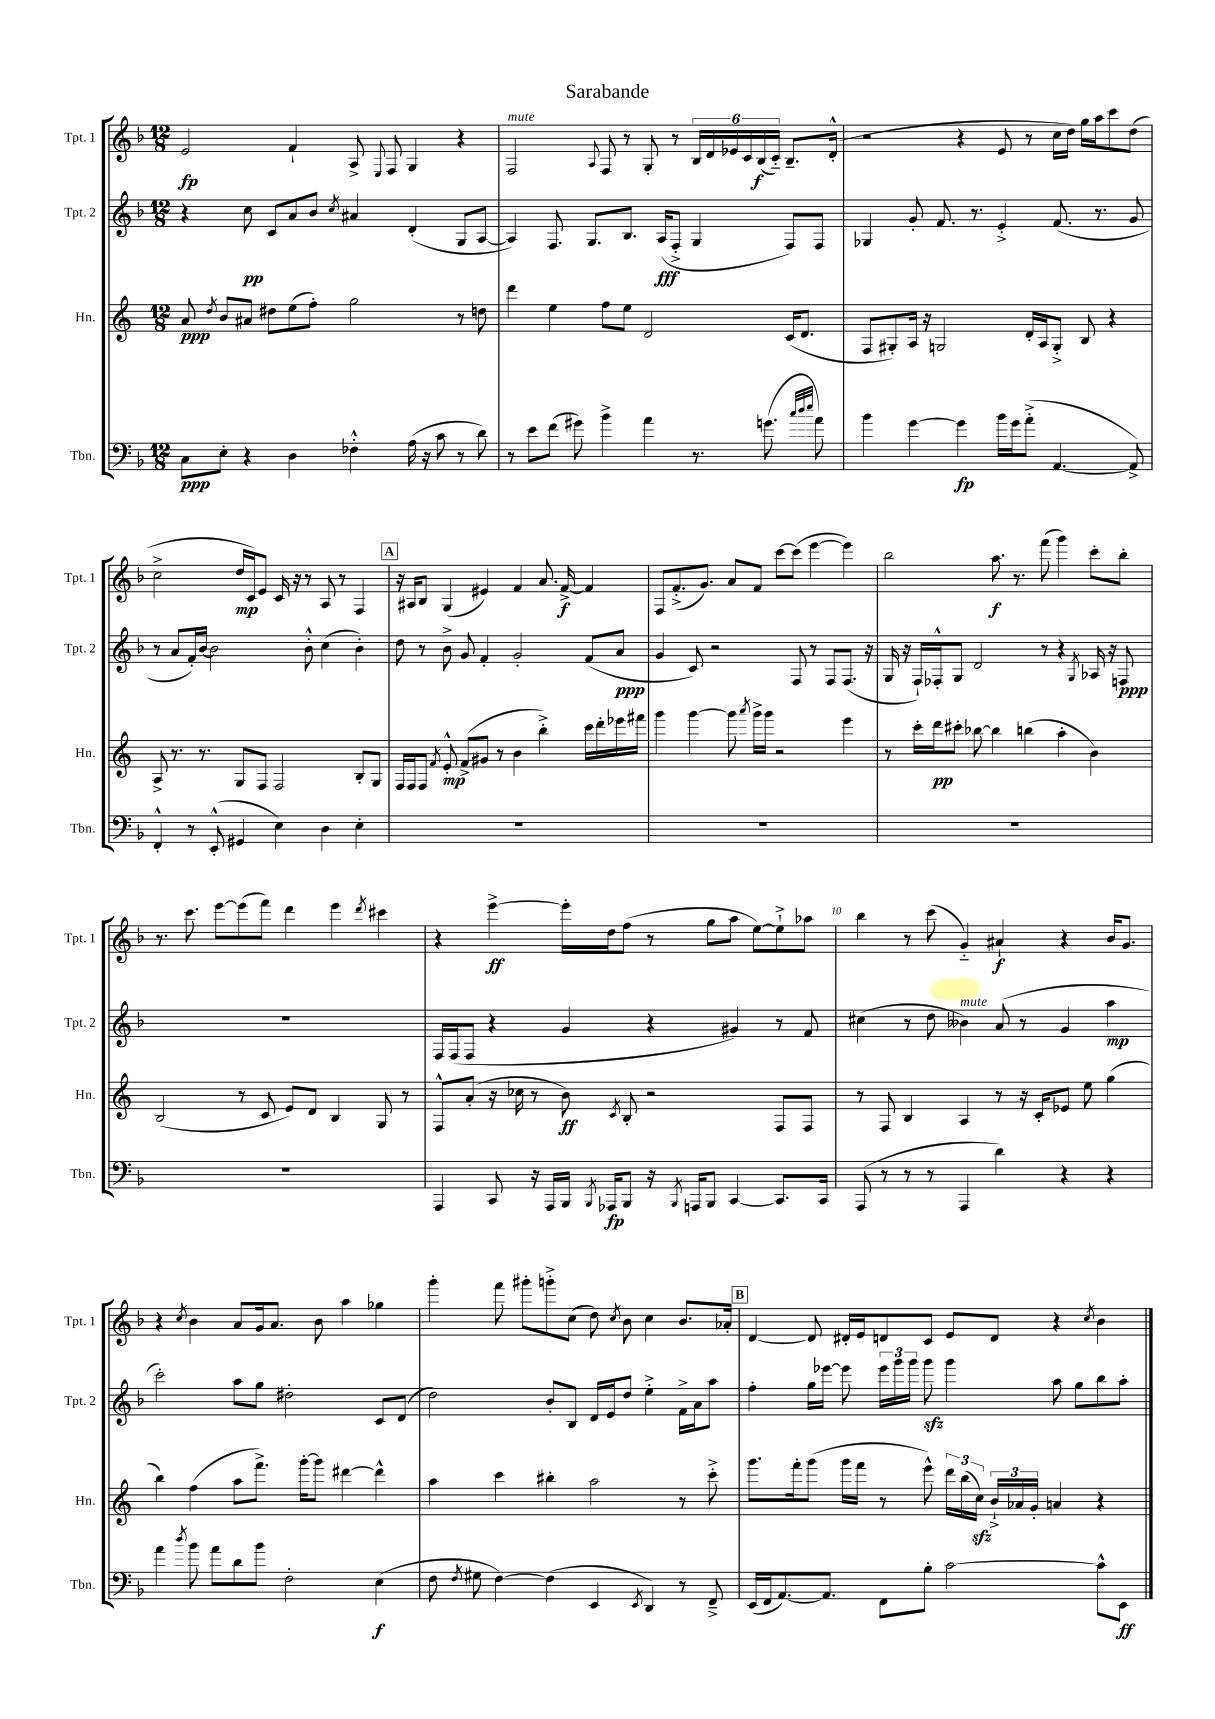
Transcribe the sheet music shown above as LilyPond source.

\header { title = "Sarabande" }
<<
\new StaffGroup <<
\new Staff = "s0" \with { instrumentName = "Tpt. 1" shortInstrumentName = "Tpt. 1" } {
    \clef treble \key f \major \numericTimeSignature \time 12/8
    \autoBeamOff e'2\fp f'4-! a8-> \appoggiatura { e8 } f8 g4 r4 |
    f2^\markup { \italic "mute" } \appoggiatura { a8 } f8 r8 g8-. r8 \tuplet 6/4 { bes16[ d'16 ees'16 c'16 bes16\f( c'16]-_) } bes8.[-- d'16]-.-^( |
    r2 r4 e'8 r8 c''16[ d''16]) g''16[ a''16 c'''8 d''8]( |
    c''2-> d''16[\mp c'16) e'8] c'16 r16 r8 a8 r8 f4 |
    \mark \markup { \box "A" } r16 ais16[ bes8] g4( eis'4) f'4 a'8. f'16~->\f f'4 |
    f8[ f'8.-.->( g'8.]) a'8[ f'8] c'''8[~ c'''8]( e'''4~ e'''4) |
    bes''2 a''8.\f r8. f'''8( g'''4) c'''8[-. bes''8]-. |
    r8. c'''8. e'''8[~ e'''8( f'''8]) d'''4 e'''4 \acciaccatura { d'''8 } cis'''4 |
    r4 e'''4~->\ff e'''16[-. d''16 f''8]( r8 g''8[ a''8] e''8[~) e''8-!-> aes''8] |
    bes''4 r8 c'''8( g'4-_) ais'4-!\f r4 bes'16[ g'8.] |
    r4 \acciaccatura { c''8 } bes'4 a'8[ g'16 a'8.] bes'8 a''4 ges''4 |
    g'''4-. f'''8 gis'''8[-. g'''8-.-> c''8]( d''8) \acciaccatura { c''8 } bes'8 c''4 bes'8.[ aes'16]-. |
    \mark \markup { \box "B" } d'4~ d'8 dis'16[-. e'16 d'8 c'8] e'8[ d'8] r4 \acciaccatura { c''8 } bes'4 \bar "|." |
}
\new Staff = "s1" \with { instrumentName = "Tpt. 2" shortInstrumentName = "Tpt. 2" } {
    \clef treble \key f \major \numericTimeSignature \time 12/8
    \autoBeamOff r4 c''8\pp c'8[ a'8 bes'8] \acciaccatura { c''8 } ais'4 d'4-.( g8[ a8]~ |
    a4) f8. g8.[ bes8.] a16[\fff( f8]-.-> g4 f8[) f8] |
    ges4 g'8-. f'8. r8. e'4-.-> f'8.( r8. g'8 |
    r8 a'8[ f'16-.) bes'16]~ bes'2 bes'8-.-^ c''4( bes'4-.) |
    \mark \markup { \box "A" } d''8 r8 bes'8-> g'8 f'4-. g'2-. f'8[( a'8]\ppp |
    g'4 c'8) r2 f8 r8 f8[ f8.]( r16 |
    g16 r16 f16[-!) fes16-.-^ g8] d'2 r8 r4 \acciaccatura { g8 } aes16 r16 f8\ppp |
    R1. |
    f16[ f16( f8] r4 g'4 r4 gis'4) r8 f'8 |
    cis''4( r8 d''8 beses'4^\markup { \italic "mute" }) a'8( r8 g'4 a''4\mp |
    c'''2-.) a''8[ g''8] dis''2-. c'8[ d'8]( |
    d''2) bes'8[-. bes8] d'16[ e'16 d''8] e''4-.-> f'16[-> a'16 a''8] |
    \mark \markup { \box "B" } f''4-. g''16[ ees'''16]~ ees'''8 \tuplet 3/2 { ees'''16[ g'''16 g'''16] } g'''8\sfz g'''4 a''8 g''8[ bes''8 a''8]-. \bar "|." |
}
\new Staff = "s2" \with { instrumentName = "Hn." shortInstrumentName = "Hn." } {
    \clef treble \key c \major \numericTimeSignature \time 12/8
    \autoBeamOff a'8\ppp \acciaccatura { d''8 } b'8[ ais'8] dis''8[ e''8( f''8]-.) g''2 r8 d''8 |
    d'''4 e''4 f''8[ e''8] d'2 c'16[( d'8.] |
    f8[ gis8-.) a16] r16 g2 d'16[-. a16 g8]-.-> b8 r4 |
    a8-> r8. r8. g8[ f8] f2 b8[-. g8] |
    \mark \markup { \box "A" } f16[ f16 f8] \acciaccatura { f'8 } e'8-.-^\mp f'8[->( gis'8] r8 b'4 b''4-.->) c'''16[ d'''16-. ees'''16 fis'''16] |
    g'''4 g'''4~ g'''8 \acciaccatura { a'''8 } g'''16[-> g'''16] r2 e'''4 |
    r8 c'''16[-. d'''16\pp cis'''8]-. bes''8~ bes''4 b''4( a''4-. b'4) |
    b2( r8 c'8 e'8[) d'8] b4 g8 r8 |
    f8[-^ a'8]-.( r16 ces''16 r8 b'8\ff) \acciaccatura { c'8 } b8-. r2 f8[ f8] |
    r8 f8 b4 a4 r8 r16 c'16[-. ees'8] e''8 g''4( |
    b''4) f''4( a''8[ f'''8.]->) g'''16[~-. g'''8] dis'''4~ dis'''4-^ |
    a''4 c'''4 bis''4-. a''2 r8 c'''8-.-> |
    \mark \markup { \box "B" } g'''8.[ f'''16-. g'''8]( g'''16[ f'''16] r8 e'''8-^) \tuplet 3/2 { d'''16[ b''16( c''16]\sfz) } \tuplet 3/2 { b'16[-!-> aes'16 g'16]-. } a'4 r4 \bar "|." |
}
\new Staff = "s3" \with { instrumentName = "Tbn." shortInstrumentName = "Tbn." } {
    \clef bass \key f \major \numericTimeSignature \time 12/8
    \autoBeamOff c8[\ppp e8]-. r4 d4 fes4-.-^ a16( r16 c'8 r8 d'8) |
    r8 e'8[ f'8]( gis'8) bes'4-> a'4 r8. g'8.( \grace { c''32[ d''32 e''32] } a'8) |
    bes'4 g'4~ g'4\fp bes'16[ g'16 a'8]-.->( a,4.~ a,8->) |
    f,4-.-^ r8 e,8-.-^( gis,4 e4) d4 e4-. |
    \mark \markup { \box "A" } R1. |
    R1. |
    R1. |
    R1. |
    a,,4 c,8 r16 a,,16[ bes,,16] \acciaccatura { bes,,8 } aes,,16[\fp bes,,8] r16 \acciaccatura { bes,,8 } a,,16[ bes,,8] c,4~ c,8.[ c,16] |
    a,,8( r8 r8 r8 a,,4 d'4) r4 r4 |
    a'4 \acciaccatura { d''8 } bes'8 a'8[ d'8 bes'8] f2-. e4\f( |
    f8 \acciaccatura { f8 } gis8 f4~) f4( e,4 \acciaccatura { e,8 } d,4) r8 f,8---> |
    \mark \markup { \box "B" } e,16[( f,16 a,8.~) a,8.] f,8[ bes8]-. c'2~ c'8[-^ e,8]\ff \bar "|." |
}
>>
>>
\layout { \context { \Score \override BarNumber.break-visibility = ##(#f #t #t) barNumberVisibility = #(every-nth-bar-number-visible 5) } }
